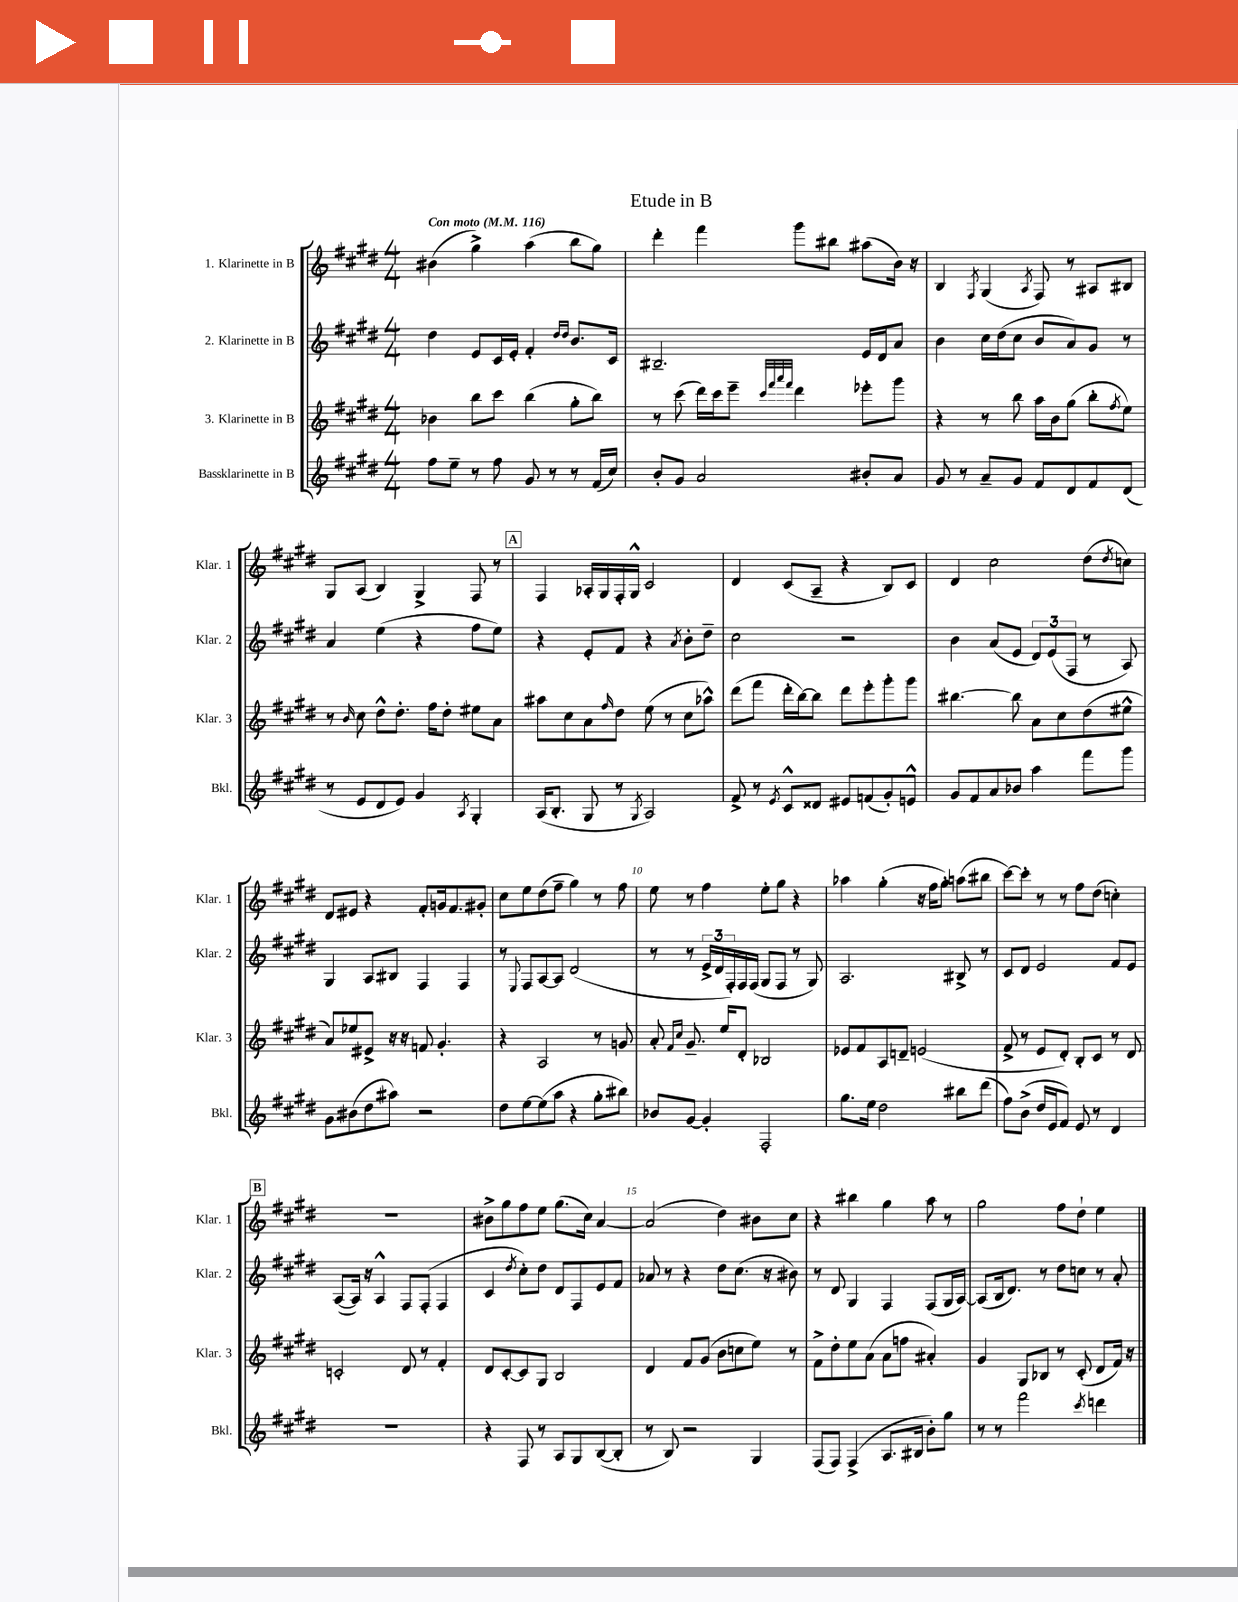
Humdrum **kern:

**kern	**kern	**kern	**kern
*staff4	*staff3	*staff2	*staff1
*clefG2	*clefG2	*clefG2	*clefG2
*k[f#c#g#d#]	*k[f#c#g#d#]	*k[f#c#g#d#]	*k[f#c#g#d#]
*M4/4	*M4/4	*M4/4	*M4/4
*MM116	*MM116	*MM116	*MM116
8ff#	4b-	4dd#	(4b#
8ee~	.	.	.
8r	8bb	8e	4gg#^)
8ff#	8ccc#	16c#	.
.	.	16e'	.
8g#	(4bb	4f#'	(4aa
8r	.	.	.
.	.	16qqdd#	.
.	.	16qqdd#	.
8r	8gg#'	8.b	8bb
(16f#	8bb)	.	8gg#)
16cc#)	.	16c#	.
=	=	=	=
8b'	8r	2.B#~	4ddd#'
8g#	(8ccc#	.	.
2a	16ddd#)	.	4fff#
.	16ccc#	.	.
.	8eee~	.	.
.	32qqccc#	.	.
.	32qqfff#	.	.
.	32qqaaa	.	.
.	32qqfff#	.	.
.	4ddd#	.	8ggg#
.	.	.	8bb#
8b#'	8eee-'	16e	(8aa#
.	.	16d#	.
8a	8ggg#	8a	16b)
.	.	.	16r
=	=	=	=
8g#	4r	4b	4B
8r	.	.	.
.	.	.	8qF#
8a~	8r	16cc#	(4G#
.	.	(16dd#	.
8g#	8bb	8cc#	.
.	.	.	8qA
8f#	16aa	8b	8F#)
.	16b	.	.
8d#	(8gg#	8a)	8r
8f#	8bb'	8g#	8A#
.	8qff#	.	.
(8d#	8ee)	8r	8B#
=	=	=	=
8r	8r	4a	8G#
.	16qqb	.	.
8e	8cc#	.	(8A
8d#	8dd#^^	(4ee	4B)
8e)	8.dd#'	.	.
4g#	.	4r	4G#^
.	16ff#	.	.
.	8dd#'	.	.
8qA	.	.	.
4G#'	8ee#	8ff#	8F#
.	8a	8ee)	8r
=	=	=	=
(16A	8aa#	4r	4F#
8.B'	.	.	.
.	8cc#	.	.
8G#	8a	8e'	16A-'
.	.	.	16G#
.	16qqff#	.	.
8r	8dd#	8f#	16F#'
.	.	.	16G#^^
8qG#	.	.	.
2A)	(8ee	4r	2c#
.	8r	.	.
.	.	8qa	.
.	8cc#	8b'	.
.	8aa-^^)	8dd#~	.
=	=	=	=
8f#^	(8ddd#	2cc#	4d#
8r	8fff#	.	.
8qe	.	.	.
8c#^^	16ddd#'	.	(8c#
.	[16bb)	.	.
8d##	8bb]	.	8A~
8e#	8ddd#	2r	4r
(8f	8eee'	.	.
8g#')	8ggg#'	.	8B)
8e^^	8ggg#	.	8c#
=	=	=	=
8g#	[4.bb#	4b	4d#
8f#	.	.	.
8a	.	(8a	2cc#
8b-	8bb#]	8e	.
4aa	8a	12d#)	.
.	.	(12e	.
.	8cc#	.	.
.	.	12F#	.
8fff#	(8dd#	8r	(8dd#
.	.	.	8qdd#
8ggg#	8ee#^^	8A)	8cc)
=	=	=	=
8g#	8a)	4G#	8d#
(8b#	8ee-	.	8e#
8dd#	8e#^	8A	4r
8aa#)	16r	8B#	.
.	16r	.	.
2r	8f	4F#	8f#'
.	4.g#'	.	16g
.	.	.	8.f#
.	.	4F#	.
.	.	.	8g#'
=	=	=	=
8dd#	4r	8r	8cc#
.	.	8qqE	.
[8ee	.	8F#	8ee
(8ee]	2A	[8A	(8dd#
8aa	.	8A]	8ff#~
4r	.	(2d#	4gg#)
8gg#'	8r	.	8r
8bb#)	8g	.	8ff#
=	=	=	=
8b-	8a'	8r	8ee
.	16qqf#	.	.
.	16qqcc#	.	.
[8g#	8.g#~	8r	8r
4g#']	.	24e^	4ff#
.	.	24d#	.
.	16ee	.	.
.	.	24F#')	.
.	8d#'	16F#	.
.	.	(16F#	.
2F#'	2B-	8G#	8ee'
.	.	8F#	8gg#
.	.	8r	4r
.	.	8G#)	.
=	=	=	=
8.gg#	8e-	2.A	4aa-
.	8f#	.	.
16ee	.	.	.
2dd#	8A	.	(4gg#'
.	8d~	.	.
.	(2e	.	16r
.	.	.	16ff#
.	.	.	8gg#')
8bb#	.	8B#^	(8aa
(8ddd#	.	8r	8bb#
=	=	=	=
8ff#)	8f#^	8c#	[8ccc#)
(8b^	8r	8d#	8ccc#']
16dd#	8e	2e	8r
16e	.	.	.
8f#)	8d#')	.	8r
8e	8B'	.	8ff#
8r	8c#	.	(8dd#
4d#	8r	8f#	4cc')
.	8d#	8e	.
=	=	=	=
1r	2c'	([8A	1r
.	.	16A])	.
.	.	16r	.
.	.	4A^^	.
.	8d#	8F#	.
.	8r	(8F#'	.
.	4f#'	4F#	.
=	=	=	=
4r	8d#	4c#	8b#^
.	[8c#'	.	8gg#
.	.	8qdd#	.
8F#	8c#]	8cc#')	8ff#
8r	8G#	8dd#	8ee
8A	2B	8d#	(8.gg#
8G#	.	8F#	.
.	.	.	16cc#)
([8B	.	8e	[4a
8B']	.	8f#	.
=	=	=	=
8r	4d#	8a-	(2a]
8B)	.	8r	.
2r	8f#	4r	.
.	(8g#	.	.
.	8b	8dd#	4dd#)
.	8cc	(8.cc#	.
4G#	8ee)	.	8b#
.	.	16r	.
.	8r	8b#)	8cc#
=	=	=	=
(8F#	8f#^	8r	4r
8F#)	8dd#'	8d#	.
(4F#^	8ee	4G#	4bb#
.	(8a	.	.
8.A	8a	4F#	4gg#
.	8ff	.	.
16B#	.	.	.
8b')	4a#')	(8F#	8aa
8gg#	.	16G#	8r
.	.	[16A)	.
=	=	=	=
8r	4g#	(8A]	2gg#
8r	.	16B	.
.	.	8.d#)	.
2fff#	8G#	.	.
.	8B-	8r	.
.	8r	8dd#	8ff#
.	(8c#'	8cc	8dd#`
8qccc#	.	.	.
4ddd	8d#	8r	4ee
.	16f#)	8a'	.
.	16r	.	.
==	==	==	==
*-	*-	*-	*-
